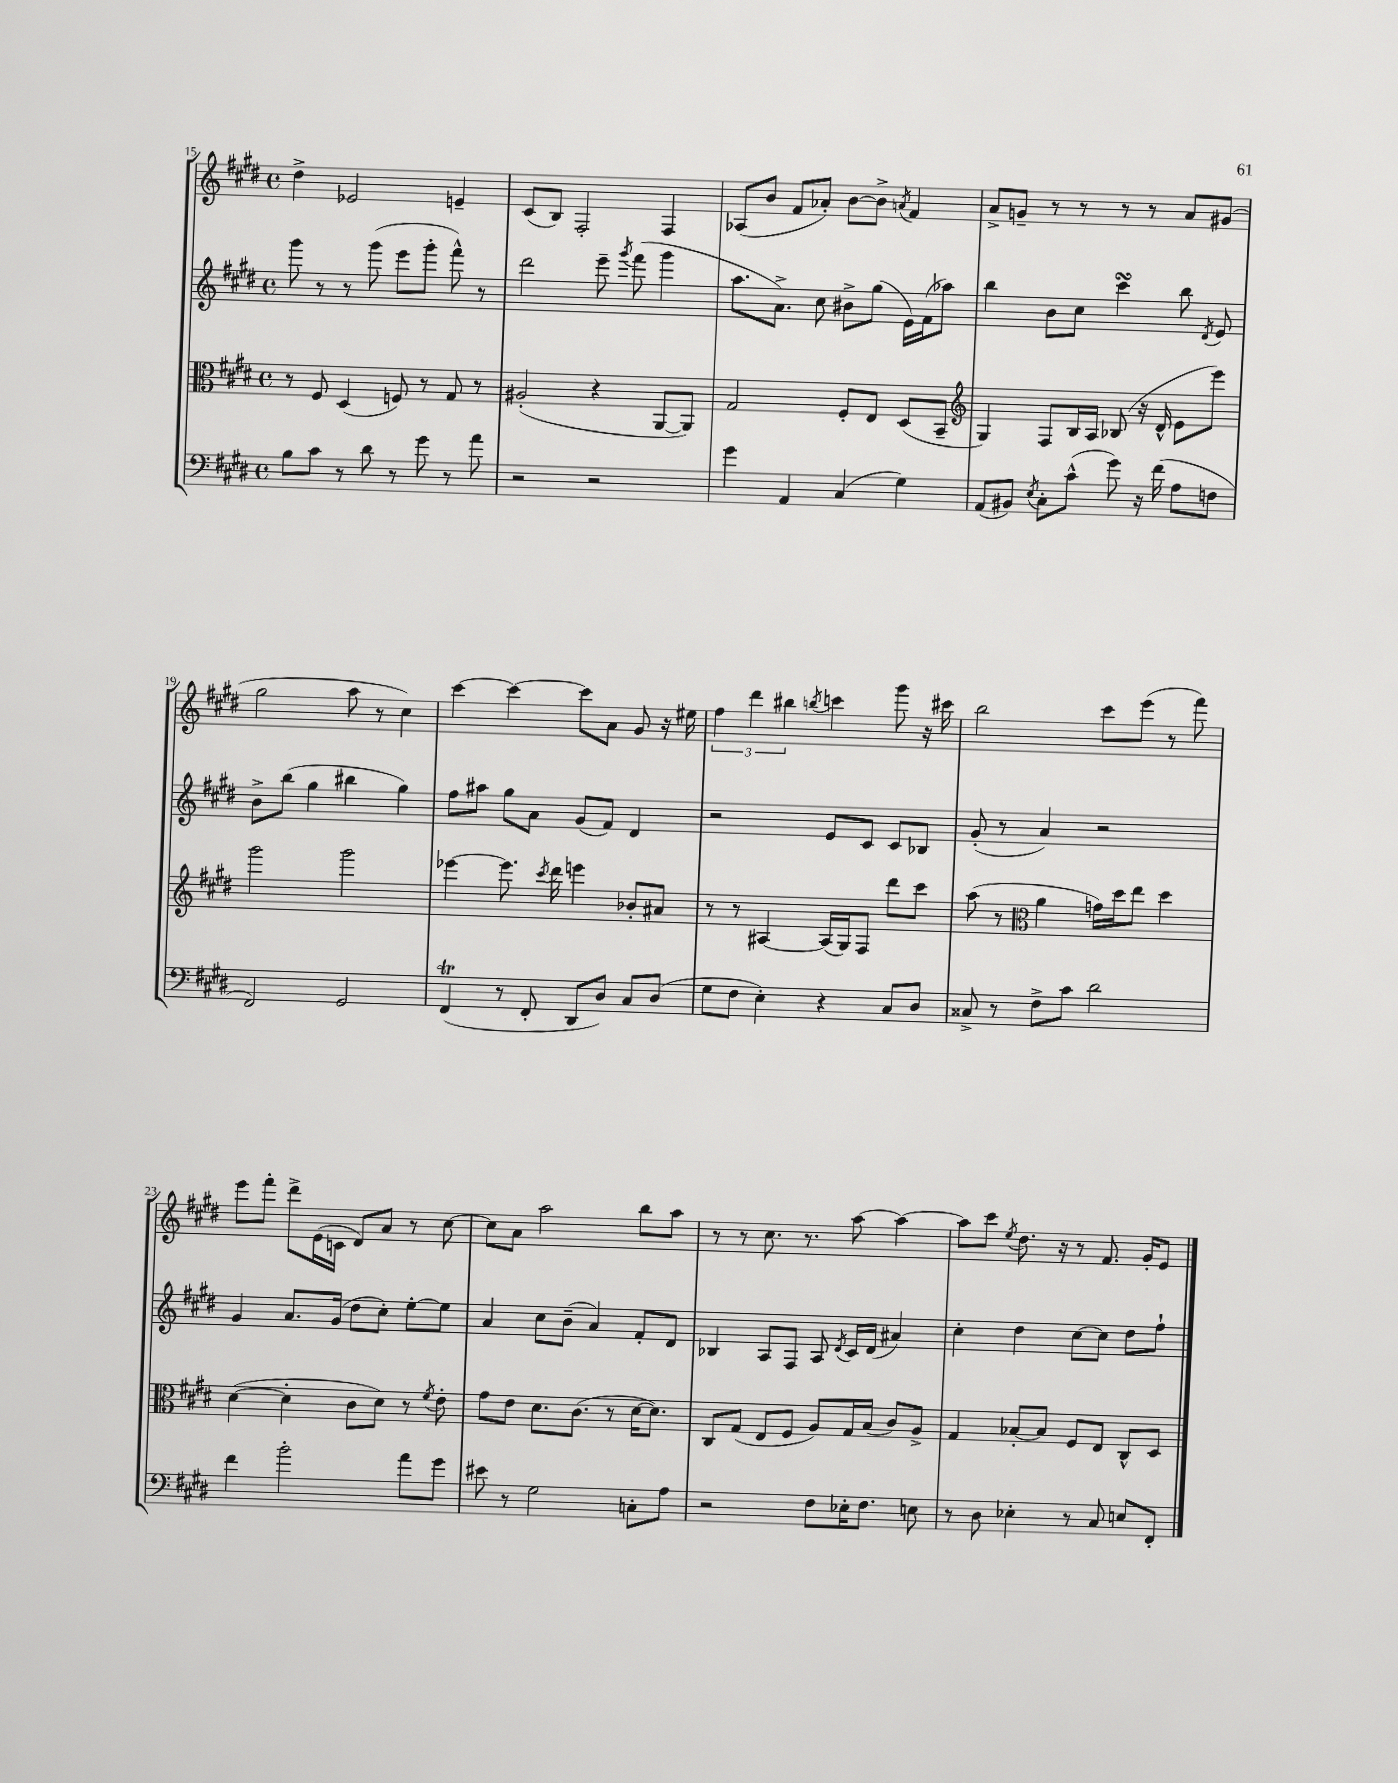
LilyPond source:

<<
\new StaffGroup <<
\new Staff = "s0" {
    \clef treble \key e \major \defaultTimeSignature \time 4/4
    \autoBeamOff dis''4-> ees'2 e'4-- |
    cis'8[( b8]) fis2-. fis4 |
    aes8[( b'8] fis'8[ aes'8]-.) b'8[~ b'8]-> \acciaccatura { a'8 } fis'4 |
    a'8[-> g'8]-- r8 r8 r8 r8 a'8[ gis'8]( |
    gis''2 a''8 r8 cis''4) |
    cis'''4~ cis'''4~ cis'''8[ a'8] gis'8 r16 eis''16 |
    \tuplet 3/2 { fis''4 dis'''4 bis''4 } \acciaccatura { b''8 } c'''4 gis'''8 r16 cis'''16 |
    b''2 cis'''8[ e'''8]( r8 fis'''8) |
    e'''8[ fis'''8]-. dis'''8[-> e'16( c'16] dis'8[) a'8] r8 cis''8~ |
    cis''8[ a'8] a''2 b''8[ a''8] |
    r8 r8 cis''8. r8. a''8~ a''4~ |
    a''8[ cis'''8] \acciaccatura { e''8 } dis''8. r16 r8 fis'8. gis'16[-. e'8] \bar "|." |
}
\new Staff = "s1" {
    \clef treble \key e \major \defaultTimeSignature \time 4/4
    \autoBeamOff gis'''8 r8 r8 gis'''8( e'''8[ gis'''8]-. fis'''8-^) r8 |
    dis'''2 e'''8-- \acciaccatura { gis'''8 } fis'''8( gis'''4 |
    a''8.[ a'8.]->) cis''8 bis'8[-> gis''8]( e'16[) fis'16( aes''8]) |
    b''4 b'8[ cis''8] cis'''4\turn b''8 \acciaccatura { dis'8 } e'8 |
    b'8[-> b''8]( gis''4 bis''4 gis''4) |
    fis''8[ ais''8] gis''8[ a'8] gis'8[( fis'8]) dis'4 |
    r2 e'8[ cis'8] cis'8[ bes8] |
    gis'8-.( r8 a'4) r2 |
    gis'4 a'8.[ gis'16]( dis''8[ cis''8]-.) e''8[~-. e''8] |
    a'4 cis''8[ b'8]--( a'4) fis'8[-. dis'8] |
    bes4 a8[ fis8] a8 \acciaccatura { dis'8 } cis'16[ dis'16]( ais'4) |
    cis''4-. dis''4 cis''8[~ cis''8] dis''8[ fis''8]-! \bar "|." |
}
\new Staff = "s2" {
    \clef alto \key e \major \defaultTimeSignature \time 4/4
    \autoBeamOff r8 fis8 dis4( f8) r8 gis8 r8 |
    ais2-.( r4 a,8[~ a,8]) |
    gis2 fis8[-. e8] dis8[( b,8]-- |
    \clef treble gis4) fis8[ b16 a16] bes8( r16 dis'16-^ e'8[ e'''8]) |
    gis'''2 gis'''2 |
    ees'''4~ ees'''8. \acciaccatura { cis'''8 } dis'''16 e'''4 bes'8[-. ais'8] |
    r8 r8 ais4~ ais16[( gis16) fis8] dis'''8[ cis'''8] |
    a''8( r8 \clef alto a'4 g'16[) dis''16 e''8] dis''4 |
    dis'4~( dis'4-. cis'8[ dis'8]) r8 \acciaccatura { fis'8 } e'8-. |
    gis'8[ e'8] dis'8.[ cis'8.]( r8 dis'16[~ dis'8.]) |
    cis8[ gis8]( e8[ fis8] a8[) gis16 b16]( cis'8[) a8]-> |
    gis4 bes8[~-. bes8] fis8[ e8] cis8[-^ dis8] \bar "|." |
}
\new Staff = "s3" {
    \clef bass \key e \major \defaultTimeSignature \time 4/4
    \autoBeamOff b8[ cis'8] r8 dis'8 r8 gis'8 r8 a'8 |
    r2 r2 |
    gis'4 a,4 cis4( gis4) |
    a,8[( bis,8]) \acciaccatura { e8 } cis8[-. cis'8]-^( gis'8) r16 fis'16( a8[ f8] |
    fis,2) gis,2 |
    fis,4\trill( r8 fis,8-. dis,8[ dis8]) cis8[ dis8]( |
    gis8[ fis8] e4-.) r4 cis8[ dis8] |
    cisis8-> r8 fis8[-> cis'8] dis'2 |
    fis'4 b'2-. a'8[ gis'8] |
    eis'8 r8 gis2 c8[-. a8] |
    r2 fis8[ ees16-. fis8.] e8 |
    r8 dis8 ees4-. r8 cis8 e8[ fis,8]-. \bar "|." |
}
>>
>>
\layout { \context { \Score currentBarNumber = #15 } }
